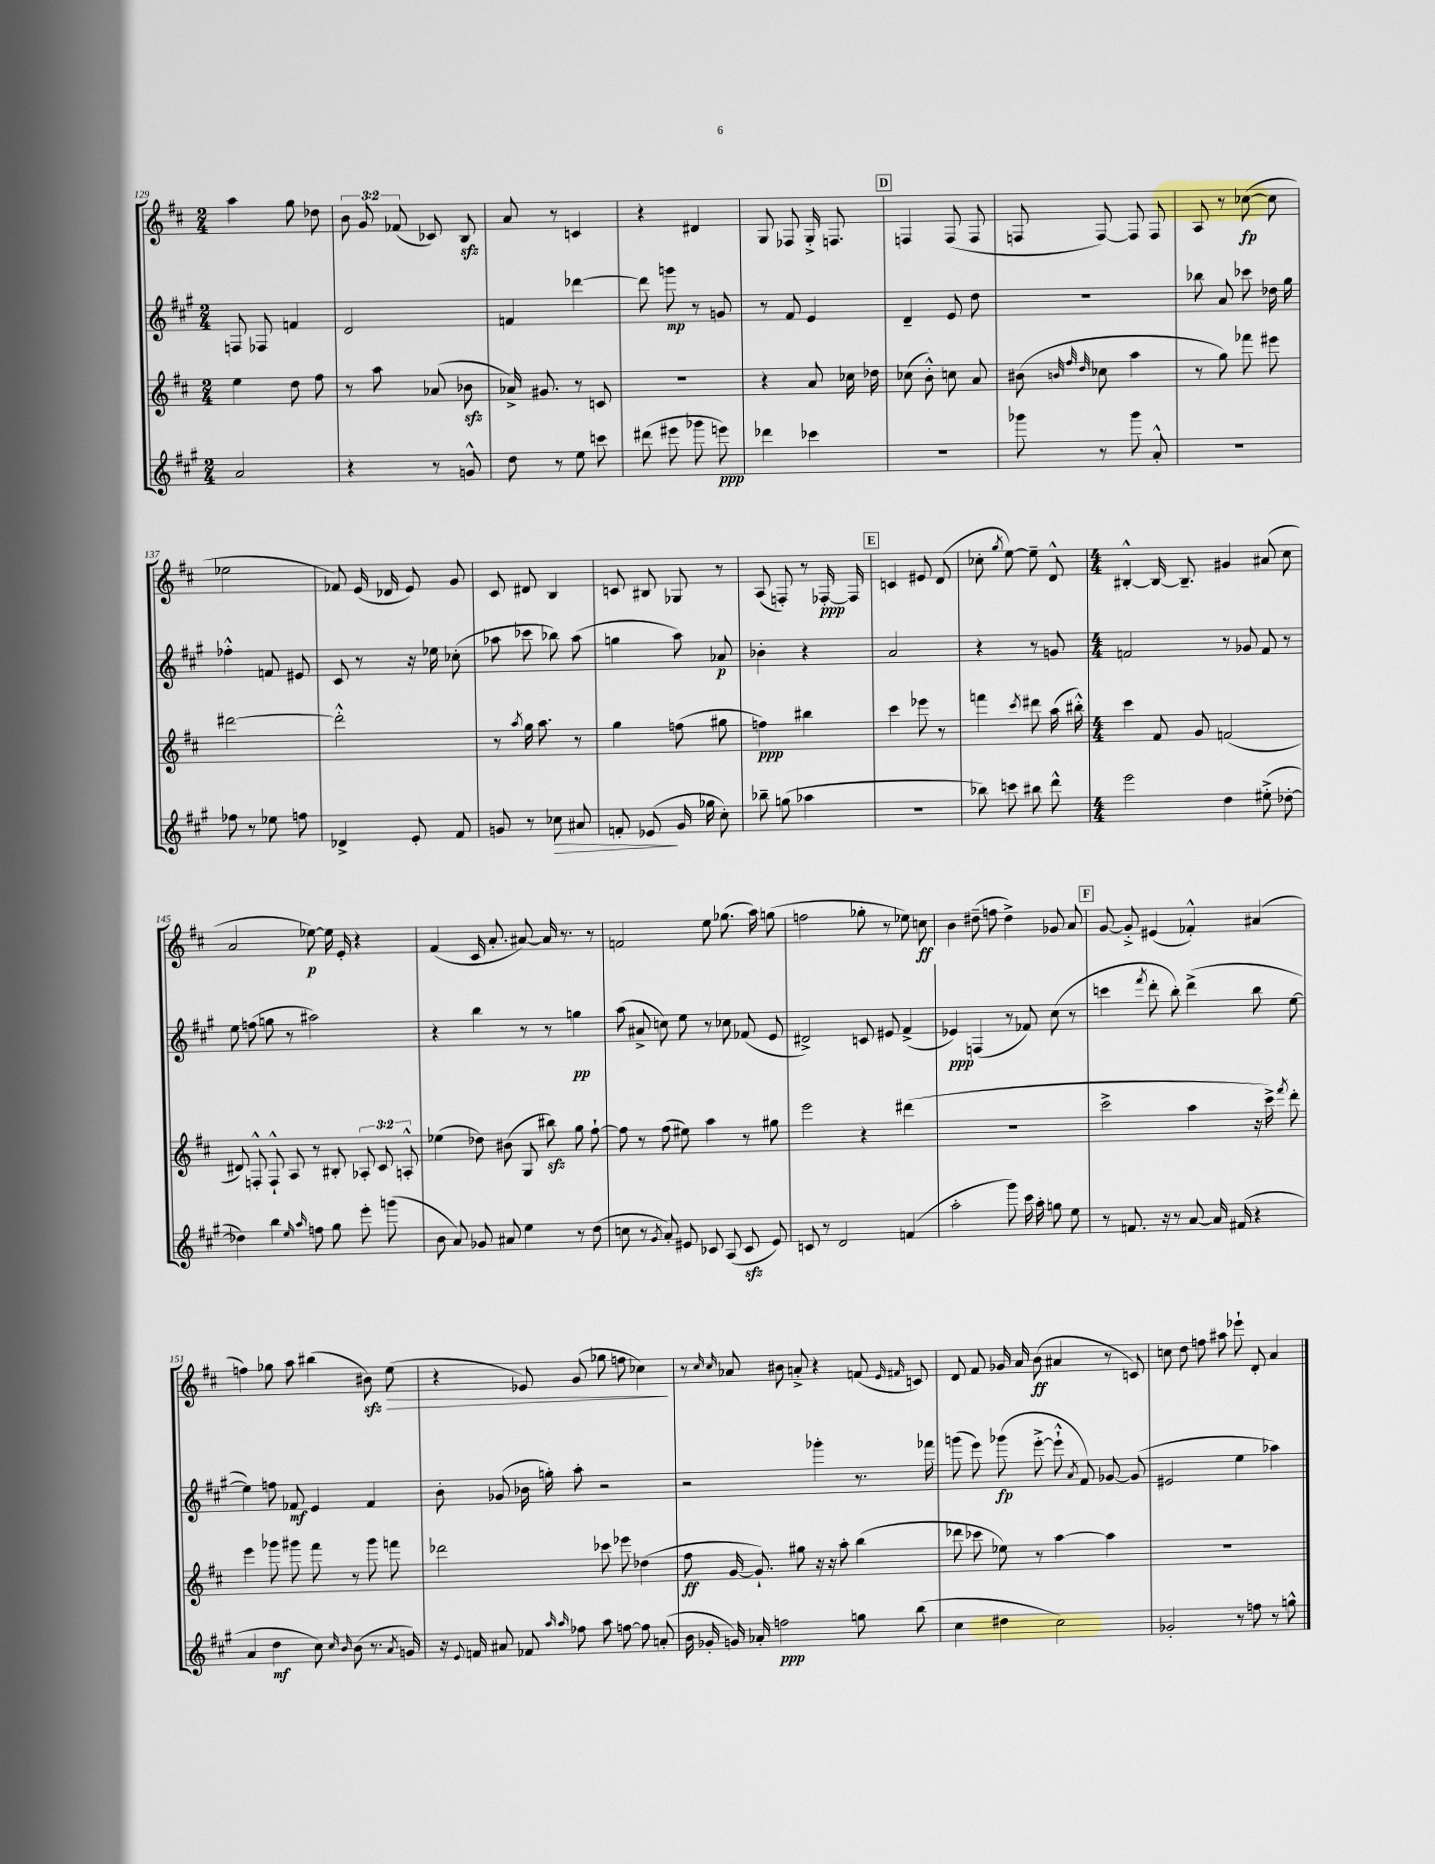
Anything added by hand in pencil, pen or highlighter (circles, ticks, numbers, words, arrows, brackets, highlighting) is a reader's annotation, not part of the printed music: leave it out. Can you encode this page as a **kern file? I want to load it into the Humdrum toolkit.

**kern	**kern	**kern	**kern
*staff4	*staff3	*staff2	*staff1
*clefG2	*clefG2	*clefG2	*clefG2
*k[f#c#g#]	*k[f#c#]	*k[f#c#g#]	*k[f#c#]
*M2/4	*M2/4	*M2/4	*M2/4
2a	4ee	8F	4aa
.	.	8F-	.
.	8dd	4f	8gg
.	8ff#	.	8dd-
=	=	=	=
4r	8r	2d	12b
.	.	.	12g
.	8aa	.	.
.	.	.	(12f-
8r	(8a-	.	8c-)
8g^^	8b-	.	8B
=	=	=	=
8dd	16a-^)	4f	8a
.	8.g#	.	.
8r	.	.	8r
8ee	8r	[4ddd-	4c
8ccc	8c	.	.
=	=	=	=
(8ddd#	2r	8ddd-]	4r
8eee#	.	8ggg	.
8ggg-	.	8r	4d#
8eee)	.	8g	.
=	=	=	=
4ddd-	4r	8r	8G
.	.	8f#	8F-
4ccc-	8a	4e	16G'^
.	.	.	8.F
.	16cc-	.	.
.	16dd-	.	.
=	=	=	=
2r	(8cc-	4d~	4F
.	8b'^^)	.	.
.	8cc	8e	(8F
.	8a	8dd	8F
=	=	=	=
8ggg-	(8b#	2r	8F
.	32qqb	.	.
.	32qqff#	.	.
.	32qqdd	.	.
8r	8cc-	.	[8F)
8ggg-	4aa	.	8F]
8a'^^	.	.	8F
=	=	=	=
2r	8r	8bb-	8A
.	8gg)	8a	8r
.	8fff-	8ccc-	([8cc-
.	8eee#	16dd-	8cc-]
.	.	16gg#	.
=	=	=	=
8ff-	[2ddd#	4ff-'^^	2ee-
8r	.	.	.
8ee-	.	8f	.
8ff	.	8e#	.
=	=	=	=
4d-^	2ddd#'^^]	8c#	8f-)
.	.	8r	(16e
.	.	.	16d-
8e'	.	16r	8e)
.	.	16ee-	.
8f#	.	(8cc-'	8g
=	=	=	=
8g	8r	8aa-	8c#
.	8qaa	.	.
8r	16gg	8ccc-	8d#
.	8.aa	.	.
8cc-	.	8bb-)	4B
8a#	8r	(8aa-	.
=	=	=	=
8f'	4gg	4gg	8c
(8e-	.	.	8B#
16g#	(8ff	8aa)	8G-
16gg-	.	.	.
8cc#')	8gg#	8a-	8r
=	=	=	=
8bb-~	4ff)	4b-'	(8A
(8gg	.	.	8F')
4aa-	4bb#	4r	8r
.	.	.	[16F-'
.	.	.	16F-]
=	=	=	=
2r	4ccc#	2a	4c
.	8eee-	.	8e#
.	8r	.	(8d
=	=	=	=
8bb-)	4fff	4r	8cc-'
.	.	.	8qgg
8ccc	.	.	[8ee)
.	8qccc#	.	.
8bb#	8ddd#	8r	8ee~]
8ddd^^	(16aa	8g	8d^^
.	16bb#'^^)	.	.
=	=	=	=
*M4/4	*M4/4	*M4/4	*M4/4
2eee	4ccc#	2f	[4B#'^^
.	8f#	.	16B#_
.	.	.	8.B#~]
.	8g	.	.
4dd	(2f	8r	4g#
.	.	8g-	.
(8ee#'^	.	8f	(8a#
[8dd-'	.	8r	8cc#
=	=	=	=
4dd-])	8d#)	8ee	2a
.	8F'^^	(8ff	.
4bb	8F`^^	8gg	.
.	8A	8r	.
16qqee	.	.	.
16qqaa	.	.	.
8ff	8r	2aa#)	[8ee-)
8gg#	8B#'	.	16ee-]
.	.	.	16e'
8eee'	12A-'	.	4r
.	12c#	.	.
(8ggg	.	.	.
.	12A'^^	.	.
=	=	=	=
8b	(4ee-	4r	(4f#
8a)	.	.	.
8g-	8dd-)	4bb	16c#
.	.	.	8.a'
8a#	(8b#	.	.
4ee	8G	8r	[8a#)
.	8bb#)	8r	16a#]
.	.	.	8.r
8r	8gg	4gg	.
(8dd	[8ff#`	.	8r
=	=	=	=
8cc	8ff#]	(8aa	2f
8r	8r	8a#^	.
8qg#	.	.	.
8a')	(8ff#	8cc)	.
8e#	8ee#)	8ee	.
8c-	4aa	8r	8ee
(8A	.	8cc-	(8.gg-
8c-	8r	(8f-	.
.	.	.	16aa)
8e#)	8gg#	8e	(8gg
=	=	=	=
8c	2eee	2d#^)	2ff
8r	.	.	.
2d	.	.	.
.	4r	8c	8gg-'
.	.	8e#	8r
(4f	(4ddd#	(4f#^	8ee-)
.	.	.	8cc
=	=	=	=
2aa'	1r	4e-)	4b
.	.	(4F	(8dd#~
.	.	.	8ff
8ggg#)	.	8r	4dd#^)
16ccc#	.	8f-)	.
16aa'	.	.	.
8gg	.	(8cc#	8g-
8ee	.	8r	8a
=	=	=	=
8r	2ccc#^	4ccc	[8g
8.f	.	.	8g'^]
.	.	8qfff#	.
.	.	8ddd'	(4e#
16r	.	.	.
8r	.	8bb')	.
[8a	4aa	(4ddd^	4f-'^^)
16a]	.	.	.
(16f#	.	.	.
4r	16r	8bb	(4a#
.	16ccc#^)	.	.
.	8qfff#	.	.
.	8ddd'	[8ee	.
=	=	=	=
4a	4eee	4ee])	4ff)
4dd	8ggg-	8ff	8gg-
.	8ggg#	8f-	8aa
8cc#)	8fff#	4e	(4bb#
16qqcc#	.	.	.
16qqb	.	.	.
(8b	8r	.	.
8.r	8ggg#	4f-	8b#)
.	8fff	.	(8ee
8qa	.	.	.
16g)	.	.	.
=	=	=	=
16r	2ddd-	8b'	4r
8qqe	.	.	.
16f	.	.	.
8a#	.	(8g-	.
8f-	.	16b-	8e-)
.	.	16gg')	.
16qqaa	.	.	.
16qqaa	.	.	.
8ff-	.	8aa'	(8g
8aa	8ccc-	2r	8gg-
[8ff	8eee-	.	8ff
8ff]	(4dd-	.	4cc-)
(8a'	.	.	.
=	=	=	=
16b	8ff#	2r	8r
16g-'	.	.	.
.	.	.	16qqcc#
.	.	.	16qqcc#
16g)	[16g	.	8a-
16a-'	8.g`])	.	.
2ff	.	.	8b#
.	8gg#	.	8a'^
.	16r	4ggg-'	4r
.	16r	.	.
.	8aa'	.	.
8gg	(4bb	8.r	(8f
.	.	.	16qqe
.	.	.	16qqf#
(8bb	.	.	8c)
.	.	16fff-	.
=	=	=	=
4cc#	8ddd-	(8ggg	8d
.	8ccc-	8eee)	8f#
4dd#	8ee-)	(8ggg-	16g-
.	.	.	16a
.	8r	[8eee'^	(8b
2cc#)	[4aa	8eee`^^]	4a#
.	.	8qa	.
.	.	8f#)	.
.	4aa]	[8g-	8r
.	.	(8g-]	8c)
=	=	=	=
2g-'	1r	2e#	8cc
.	.	.	8dd
.	.	.	8ff
.	.	.	8aa#
8r	.	4ee	8eee-`
8ff	.	.	8d'
8r	.	4aa-)	4a
8gg^^	.	.	.
==	==	==	==
*-	*-	*-	*-
